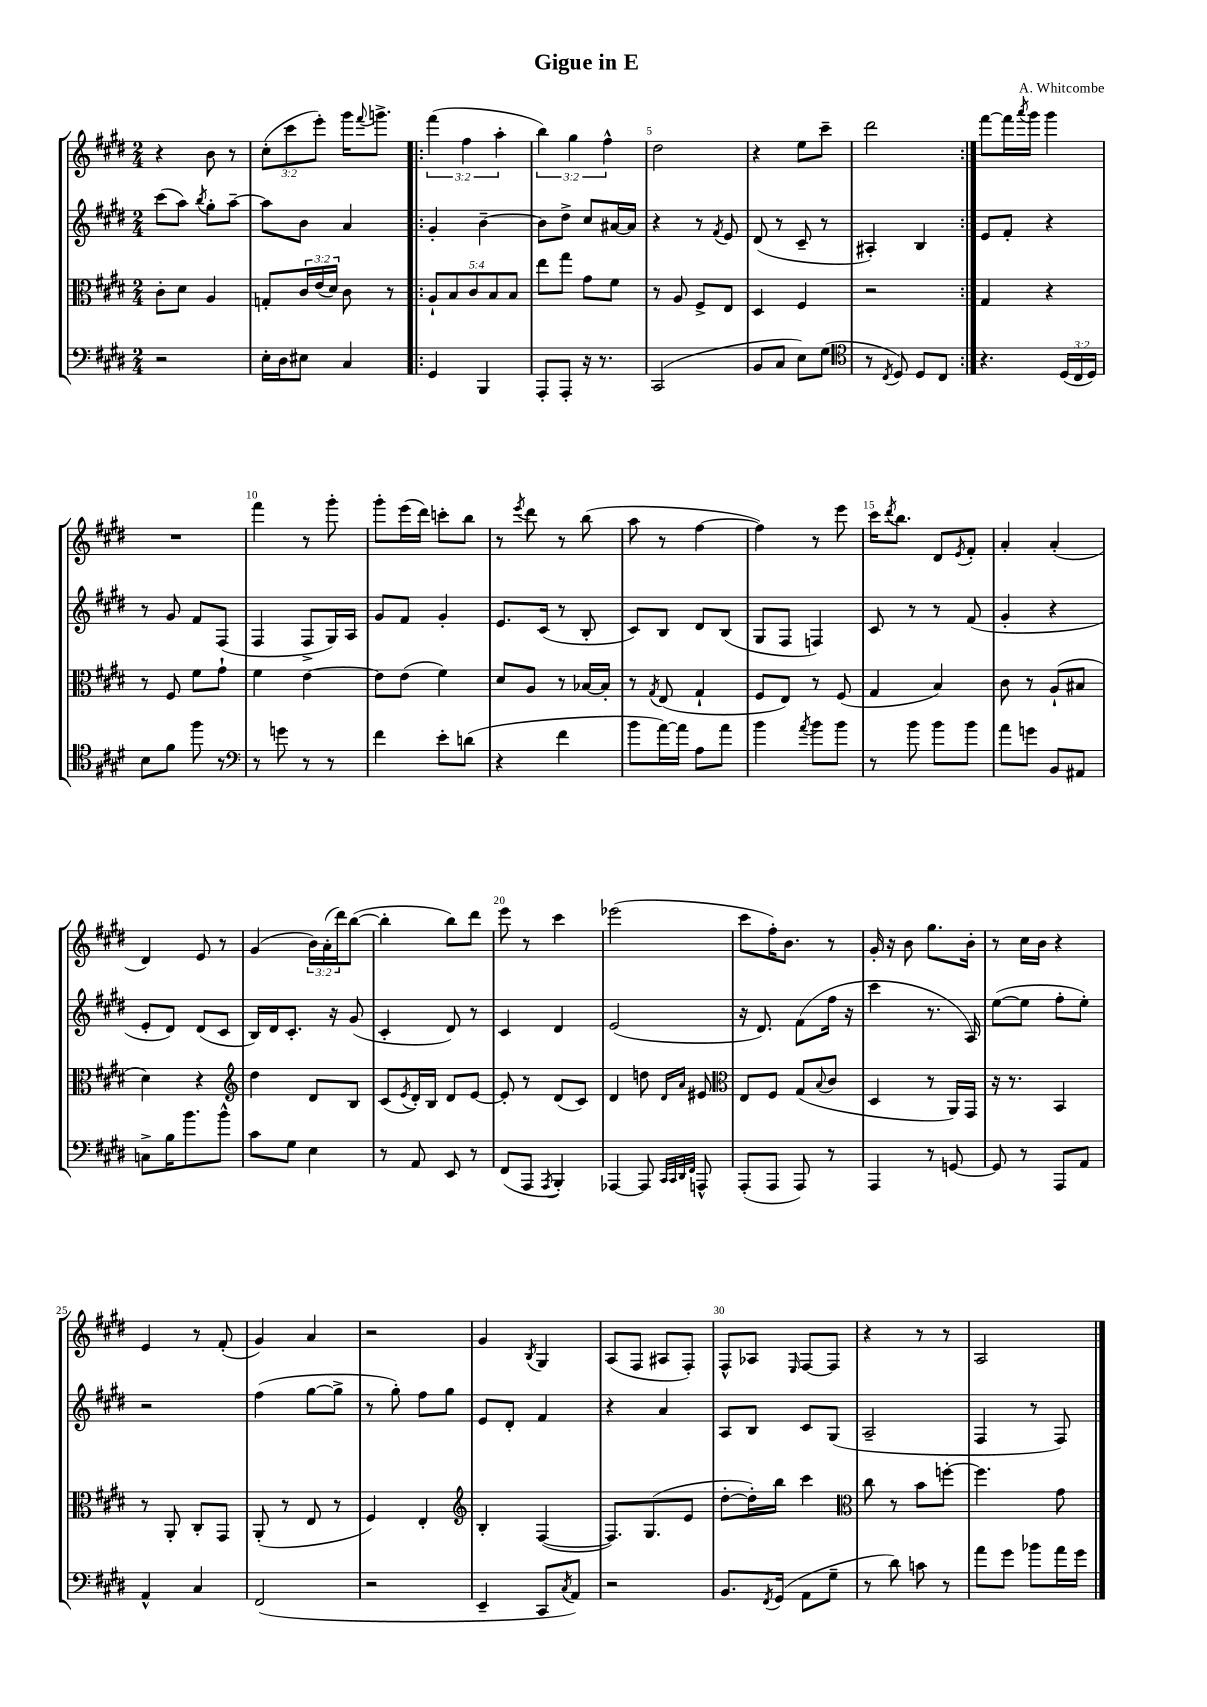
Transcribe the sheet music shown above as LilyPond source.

\header { title = "Gigue in E" composer = "A. Whitcombe" }
<<
\new StaffGroup <<
\new Staff = "s0" {
    \clef treble \key e \major \numericTimeSignature \time 2/4 \override Staff.TupletNumber.text = #tuplet-number::calc-fraction-text
    r4 b'8 r8 |
    \tuplet 3/2 { cis''8-.( cis'''8 e'''8-.) } gis'''16 \appoggiatura { fis'''8 } g'''8.-> |
    \repeat volta 2 { \tuplet 3/2 { fis'''4( fis''4 a''4-. } |
    \tuplet 3/2 { b''4) gis''4 fis''4-^ } |
    dis''2 |
    r4 e''8 cis'''8-- |
    dis'''2 | }
    fis'''8~ fis'''16 \acciaccatura { a'''8 } gis'''16 gis'''4 |
    R2 |
    fis'''4 r8 gis'''8-. |
    gis'''8-. e'''16( dis'''16) c'''8-. b''8 |
    r8 \acciaccatura { e'''8 } dis'''8 r8 b''8( |
    a''8 r8 fis''4~ |
    fis''4) r8 e'''8 |
    cis'''16 \acciaccatura { dis'''8 } b''8. dis'8 \acciaccatura { e'8 } fis'8-. |
    a'4-. a'4-.( |
    dis'4) e'8 r8 |
    gis'4( \tuplet 3/2 { b'16) a'16-.( dis'''16) } b''8~( |
    b''4-. b''8) dis'''8 |
    e'''8 r8 cis'''4 |
    ees'''2( |
    cis'''8 fis''16-.) b'8. r8 |
    gis'16-. r16 b'8 gis''8. b'16-. |
    r8 cis''16 b'16 r4 |
    e'4 r8 fis'8-.( |
    gis'4) a'4 |
    r2 |
    gis'4 \acciaccatura { b8 } gis4 |
    a8( fis8 ais8 fis8-.) |
    fis8-^ aes8 \grace { e16 } fis8~ fis8 |
    r4 r8 r8 |
    a2 \bar "|." |
}
\new Staff = "s1" {
    \clef treble \key e \major \numericTimeSignature \time 2/4
    cis'''8( a''8) \acciaccatura { b''8 } gis''8-. a''8~-- |
    a''8 b'8 a'4 |
    \repeat volta 2 { gis'4-. b'4~-- |
    b'8 dis''8-> cis''8 ais'16~ ais'16 |
    r4 r8 \acciaccatura { fis'8 } e'8 |
    dis'8( r8 cis'8-- r8 |
    ais4-.) b4 | }
    e'8 fis'8-. r4 |
    r8 gis'8 fis'8 fis8( |
    fis4 fis8-> gis16) a16 |
    gis'8 fis'8 gis'4-. |
    e'8. cis'16( r8 b8-. |
    cis'8) b8 dis'8 b8( |
    gis8 fis8 f4) |
    cis'8 r8 r8 fis'8( |
    gis'4-. r4 |
    e'8-. dis'8) dis'8( cis'8 |
    b16) dis'16 cis'8.-. r16 gis'8( |
    cis'4-. dis'8) r8 |
    cis'4 dis'4 |
    e'2( |
    r16 dis'8.) fis'8( fis''16 r16 |
    cis'''4 r8. a16) |
    e''8~( e''8 fis''8-. e''8-.) |
    r2 |
    fis''4( gis''8~ gis''8-> |
    r8 gis''8-.) fis''8 gis''8 |
    e'8 dis'8-. fis'4 |
    r4 a'4 |
    a8 b8 cis'8 gis8( |
    a2-- |
    fis4 r8 fis8) \bar "|." |
}
\new Staff = "s2" {
    \clef alto \key e \major \numericTimeSignature \time 2/4 \override Staff.TupletNumber.text = #tuplet-number::calc-fraction-text
    cis'8-. dis'8 a4 |
    g8-. \tuplet 3/2 { cis'16 e'16( dis'16) } cis'8 r8 |
    \repeat volta 2 { \tuplet 5/4 { a8-! b8 cis'8 b8 b8 } |
    e''8 gis''8 gis'8 fis'8 |
    r8 a8 fis8-> e8 |
    dis4 fis4 |
    r2 | }
    gis4 r4 |
    r8 fis8 fis'8 gis'8-! |
    fis'4 e'4~ |
    e'8 e'8( fis'4) |
    dis'8 a8 r8 bes16~ bes16-. |
    r8 \acciaccatura { gis8 } e8( gis4-! |
    fis8 e8) r8 fis8( |
    gis4 b4) |
    cis'8 r8 a8-!( bis8 |
    dis'4) r4 |
    \clef treble dis''4 dis'8 b8 |
    cis'8( \acciaccatura { e'8 } dis'16-.) b16 dis'8 e'8~ |
    e'8-. r8 dis'8( cis'8) |
    dis'4 d''8 \grace { dis'16 a'16 } eis'8 |
    \clef alto e8 fis8 gis8( \appoggiatura { b8 } cis'8 |
    dis4 r8 a,16) gis,16 |
    r16 r8. b,4 |
    r8 a,8-. cis8-. gis,8 |
    a,8-.( r8 e8 r8 |
    fis4) e4-. |
    \clef treble b4-. fis4~( |
    fis8.) gis8.( e'8 |
    dis''8~-. dis''16-.) b''16 cis'''4 |
    \clef alto cis''8 r8 b'8 f''8~-. |
    f''4. gis'8 \bar "|." |
}
\new Staff = "s3" {
    \clef bass \key e \major \numericTimeSignature \time 2/4 \override Staff.TupletNumber.text = #tuplet-number::calc-fraction-text
    r2 |
    e16-. dis16 eis8 cis4 |
    \repeat volta 2 { gis,4 b,,4 |
    a,,8-. a,,8-. r16 r8. |
    cis,2( |
    b,8 cis8 e8) gis8( |
    \clef tenor r8 \acciaccatura { cis8 } dis8) dis8 cis8 | }
    r4. \tuplet 3/2 { dis16( cis16 dis16) } |
    b8 fis'8 fis''8 r8 |
    \clef bass r8 g'8 r8 r8 |
    fis'4 e'8-. d'8( |
    r4 fis'4 |
    b'8 a'16~) a'16 a8 a'8 |
    b'4 \acciaccatura { a'8 } b'8 b'8 |
    r8 b'8 b'8 b'8 |
    a'8 g'8 b,8 ais,8 |
    c8-> b16 b'8. b'8-^ |
    cis'8 gis8 e4 |
    r8 a,8 e,8 r8 |
    fis,8( a,,8 \acciaccatura { a,,8 } b,,4-.) |
    aes,,4~ aes,,8 \grace { cis,32 cis,32 dis,32 fis,32 } a,,8-^ |
    a,,8-.( a,,8 a,,8) r8 |
    a,,4 r8 g,8~ |
    g,8 r8 a,,8 a,8 |
    a,4-^ cis4 |
    fis,2( |
    r2 |
    e,4-- cis,8 \acciaccatura { cis8 } a,8) |
    r2 |
    b,8. \acciaccatura { fis,8 } gis,16( a,8 gis8-- |
    r8 dis'8) c'8 r8 |
    a'8 gis'8 bes'8 a'16 gis'16 \bar "|." |
}
>>
>>
\layout { \context { \Score \override BarNumber.break-visibility = ##(#f #t #t) barNumberVisibility = #(every-nth-bar-number-visible 5) } }
